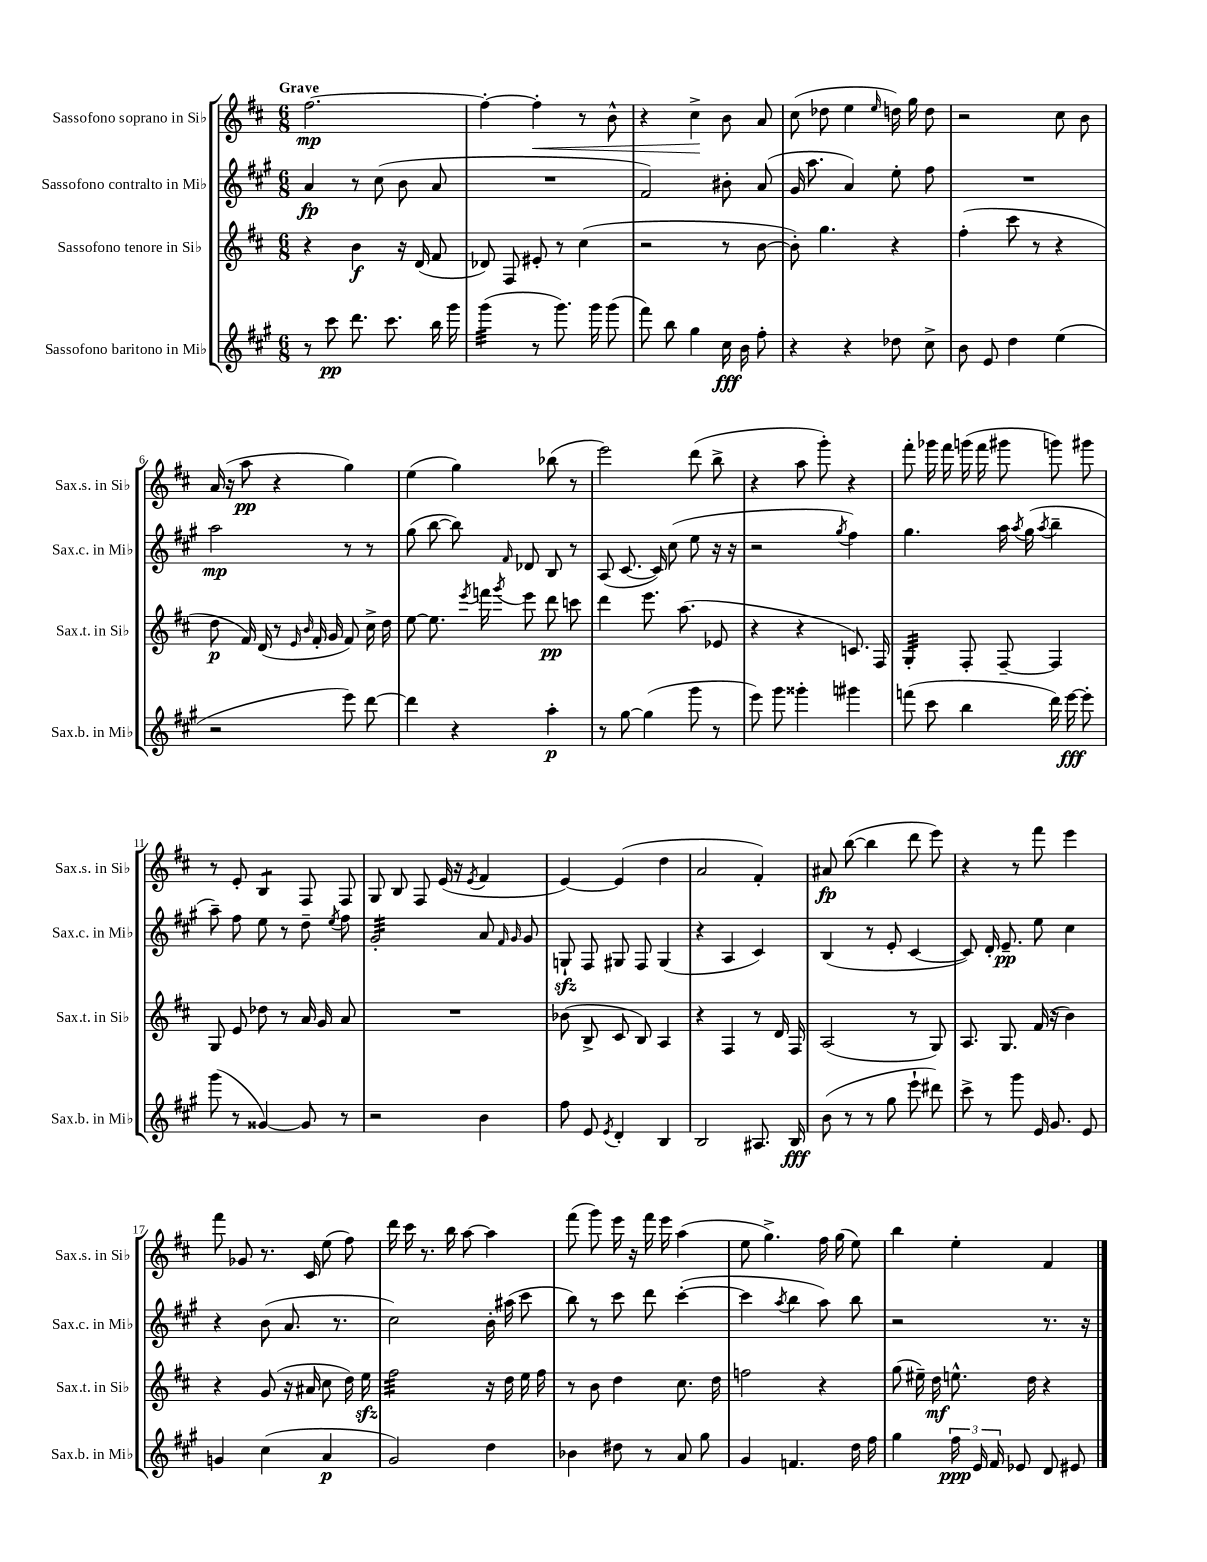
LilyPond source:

<<
\new StaffGroup <<
\new Staff = "s0" \with { instrumentName = "Sassofono soprano in Sib" shortInstrumentName = "Sax.s. in Sib" } {
    \clef treble \key d \major \numericTimeSignature \time 6/8 \tempo "Grave"
    \autoBeamOff fis''2.~\mp |
    fis''4~-. fis''4-.\< r8 b'8-^ |
    r4 cis''4->\! b'8 a'8 |
    cis''8( des''8 e''4 \grace { e''16 } d''16) g''16 d''8 |
    r2 cis''8 b'8 |
    a'16( r16 a''8\pp r4 g''4) |
    e''4( g''4) bes''8( r8 |
    e'''2) d'''8( b''8-> |
    r4 a''8 g'''8-.) r4 |
    fis'''8-. ges'''16 fis'''16 g'''16( fis'''16 gis'''8 g'''8) gis'''8 |
    r8 e'8-. b4:8 fis8 fis8 |
    g8 b8 fis8 e'16( r16 \acciaccatura { e'8 } fis'4 |
    e'4~) e'4( d''4 |
    a'2 fis'4-.) |
    ais'8\fp b''8~( b''4 d'''8 e'''8) |
    r4 r8 fis'''8 e'''4 |
    fis'''8 ges'8 r8. cis'16 e''8( fis''8) |
    d'''16 cis'''16 r8. b''16 a''8~ a''4 |
    fis'''8( g'''8) e'''16 r16 fis'''16 e'''16 a''4( |
    e''8 g''4.->) fis''16 g''16( e''8) |
    b''4 e''4-. fis'4 \bar "|." |
}
\new Staff = "s1" \with { instrumentName = "Sassofono contralto in Mib" shortInstrumentName = "Sax.c. in Mib" } {
    \clef treble \key a \major \numericTimeSignature \time 6/8
    \autoBeamOff a'4\fp r8 cis''8( b'8 a'8 |
    R2. |
    fis'2) bis'8-. a'8( |
    gis'16 a''8. a'4) e''8-. fis''8 |
    R2. |
    a''2\mp r8 r8 |
    gis''8( b''8~ b''8) \grace { fis'16 } des'8 b8 r8 |
    a8( cis'8.~ cis'16) cis''8( e''8 r16 r16 |
    r2 \acciaccatura { gis''8 } fis''4) |
    gis''4. a''16 \acciaccatura { a''8 } gis''16( \acciaccatura { a''8 } b''4-- |
    a''8--) fis''8 e''8 r8 d''8-- \acciaccatura { e''8 } fis''8 |
    gis'2:32-. a'8 \grace { fis'16 gis'16 } gis'8 |
    g8-!\sfz fis8 gis8 fis8 gis4( |
    r4 a4 cis'4) |
    b4( r8 e'8-. cis'4~ |
    cis'8) d'16-. e'8.--\pp e''8 cis''4 |
    r4 b'8( a'8. r8. |
    cis''2) b'16-. ais''16( cis'''8 |
    b''8) r8 cis'''8 d'''8 cis'''4~-.( |
    cis'''4 \acciaccatura { a''8 } b''4 a''8) b''8 |
    r2 r8. r16 \bar "|." |
}
\new Staff = "s2" \with { instrumentName = "Sassofono tenore in Sib" shortInstrumentName = "Sax.t. in Sib" } {
    \clef treble \key d \major \numericTimeSignature \time 6/8
    \autoBeamOff r4 b'4\f r16 d'16( fis'8 |
    des'8) fis8 eis'8-. r8 cis''4( |
    r2 r8 b'8~ |
    b'8-.) g''4. r4 |
    fis''4-.( cis'''8 r8 r4 |
    d''8\p fis'16) d'16( r8 \grace { e'16 b'16 } fis'16-. g'16 fis'8) cis''16-> d''16 |
    e''8~ e''8. \acciaccatura { e'''8 } f'''16 \acciaccatura { g'''8 } e'''8 d'''8\pp c'''8 |
    d'''4 e'''8. a''8.( ees'8 |
    r4 r4 c'8.) fis16 |
    g4:32-. fis8-. fis8~-- fis4 |
    g8 e'8 des''8 r8 a'16 g'16 a'8 |
    R2. |
    bes'8( b8-> cis'8 b8) a4 |
    r4 fis4 r8 d'16 fis16 |
    a2( r8 g8) |
    a8. g8. fis'16( r16 b'4) |
    r4 g'8( r16 ais'16 cis''8 d''16) e''16\sfz |
    fis''2:32 r16 d''16 e''16 fis''16 |
    r8 b'8 d''4 cis''8. d''16 |
    f''2 r4 |
    g''8( eis''16--) d''16\mf e''8.-^ d''16 r4 \bar "|." |
}
\new Staff = "s3" \with { instrumentName = "Sassofono baritono in Mib" shortInstrumentName = "Sax.b. in Mib" } {
    \clef treble \key a \major \numericTimeSignature \time 6/8
    \autoBeamOff r8 cis'''8\pp d'''8. cis'''8. b''16 gis'''16 |
    gis'''4:32( r8 gis'''8.) gis'''16 gis'''8( |
    fis'''8) b''8 gis''4 cis''16\fff b'16 fis''8-. |
    r4 r4 des''8 cis''8-> |
    b'8 e'8 d''4 e''4( |
    r2 e'''8) d'''8~ |
    d'''4 r4 a''4-.\p |
    r8 gis''8~ gis''4( gis'''8 r8 |
    e'''8) gis'''8 gisis'''4-. gis'''4 |
    f'''8( cis'''8 b''4 d'''16) e'''16~\fff e'''8-. |
    gis'''8( r8 gisis'4~) gisis'8 r8 |
    r2 b'4 |
    fis''8 e'8 \acciaccatura { e'8 } d'4-. b4 |
    b2 ais8. b16\fff |
    b'8( r8 r8 gis''8 e'''8-! dis'''8) |
    cis'''8-> r8 gis'''8 e'16 gis'8. e'8 |
    g'4 cis''4( a'4\p |
    gis'2) d''4 |
    bes'4 dis''8 r8 a'8 gis''8 |
    gis'4 f'4. d''16 fis''16 |
    gis''4 \tuplet 3/2 { fis''16\ppp e'16 fis'16 } ees'8 d'8 eis'8 \bar "|." |
}
>>
>>
